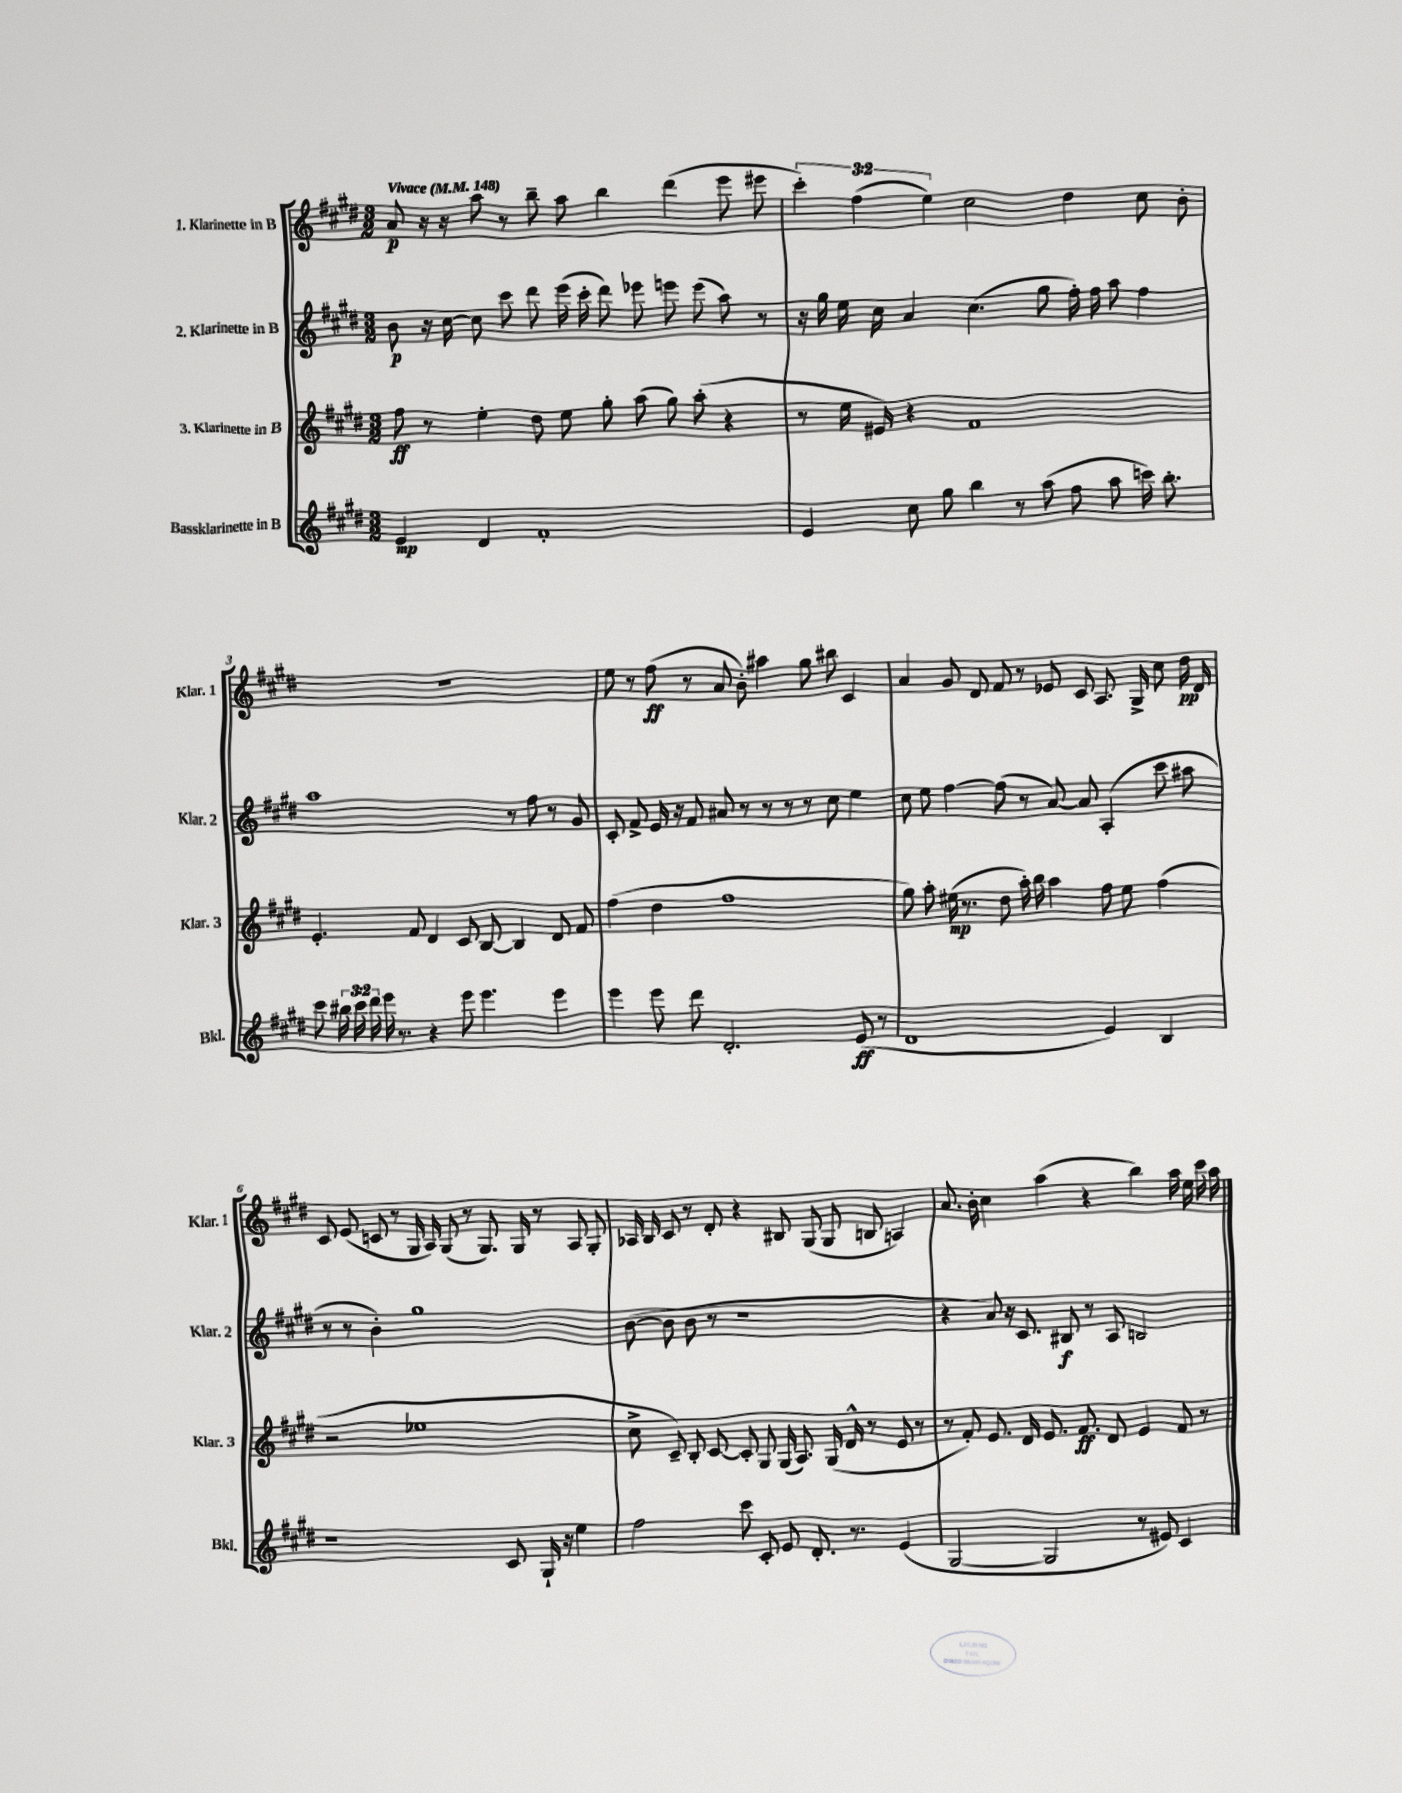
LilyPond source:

<<
\new StaffGroup <<
\new Staff = "s0" \with { instrumentName = "1. Klarinette in B" shortInstrumentName = "Klar. 1" } {
    \clef treble \key e \major \numericTimeSignature \time 3/2 \override Staff.TupletNumber.text = #tuplet-number::calc-fraction-text \tempo "Vivace" 4 = 148
    \autoBeamOff a'8\p r16 r16 a''8 r8 b''8-- a''8 b''4 dis'''4( e'''8 eis'''8 |
    \tuplet 3/2 { cis'''4-.) fis''4( e''4) } cis''2 dis''4 cis''8 b'8-. |
    R1. |
    e''8 r8 fis''8\ff( r8 a'8 b'8-.) ais''4 gis''8 bis''8 cis'4 |
    a'4 gis'8 dis'8 fis'8 r8 ees'8 cis'8 a8. gis16-> cis''8 dis''16\pp dis'16 |
    cis'8 e'8( c'8 r8 gis16 a16) gis8( r8 gis8.) gis16 r8 a8 gis8-. |
    aes16 b16 cis'8 r8 dis'8-. r4 bis8 gis8( gis8 b8 a4) |
    a'8. b'16-. cis''4 a''4( r4 b''4) a''16 e''16 cis'''16 a''16 \bar "|." |
}
\new Staff = "s1" \with { instrumentName = "2. Klarinette in B" shortInstrumentName = "Klar. 2" } {
    \clef treble \key e \major \numericTimeSignature \time 3/2
    \autoBeamOff b'8\p r16 cis''16~ cis''8 cis'''8 dis'''8 e'''16( cis'''16-. dis'''8) ees'''8 e'''8 e'''8( a''8) r8 |
    r16 gis''16 e''16 cis''16 a'4 cis''4.( gis''8 fis''16-.) fis''16 a''8 fis''4 |
    a''1 r8 fis''8 r8 gis'8 |
    cis'8-. fis'8-> e'16 r16 fis'8 ais'8 r8 r8 r8 r8 cis''8 e''4 |
    cis''8 e''8 fis''4~ fis''8( r8 a'8~) a'8 a4-.( cis'''8 ais''8 |
    r8 r8 b'4-.) gis''1 |
    b'8~( b'8 b'8 r8 r1 |
    r4 a'8) r16 cis'8. bis8\f r8 a8 b2 \bar "|." |
}
\new Staff = "s2" \with { instrumentName = "3. Klarinette in B" shortInstrumentName = "Klar. 3" } {
    \clef treble \key e \major \numericTimeSignature \time 3/2
    \autoBeamOff fis''8\ff r8 e''4-. dis''8 e''8 gis''8-. a''8( gis''8) a''8-.( r4 |
    r8 e''16 eis'16) r4 fis'1 |
    e'4.-. fis'8 dis'4 cis'8 b8~ b4 dis'8 fis'8 |
    fis''4( dis''4 fis''1 |
    gis''8) a''8-. eis''16\mp( r8. dis''8 a''16-.) b''16 a''4 fis''8 eis''8 fis''4( |
    r2 ees''1 |
    cis''8-> cis'8--) b8-. cis'8~ cis'8-. gis8 gis16( a8.) gis16( dis'16-^ r8 e'8 r8 |
    r8 fis'8-.) e'8. dis'16 e'8. fis'8.\ff dis'8 e'4 fis'8 r8 \bar "|." |
}
\new Staff = "s3" \with { instrumentName = "Bassklarinette in B" shortInstrumentName = "Bkl." } {
    \clef treble \key e \major \numericTimeSignature \time 3/2 \override Staff.TupletNumber.text = #tuplet-number::calc-fraction-text
    \autoBeamOff e'4\mp dis'4 fis'1-. |
    e'4 cis''8 gis''8 b''4 r8 a''8( fis''8 a''8 c'''16) b''8.-. |
    cis'''8 \tuplet 3/2 { bis''16 cis'''16 dis'''16 } e'''16 r8. r4 e'''8 e'''4. e'''4 |
    e'''4 e'''8 dis'''8 dis'2.-. e'8\ff( r8 |
    dis'1 e'4) b4 |
    r1 cis'8 gis16-! r16 e''4 |
    fis''2 cis'''8 cis'8-. e'8 dis'8.-. r8. e'4( |
    gis2~ gis2 r8 eis'8) cis'4 \bar "|." |
}
>>
>>
